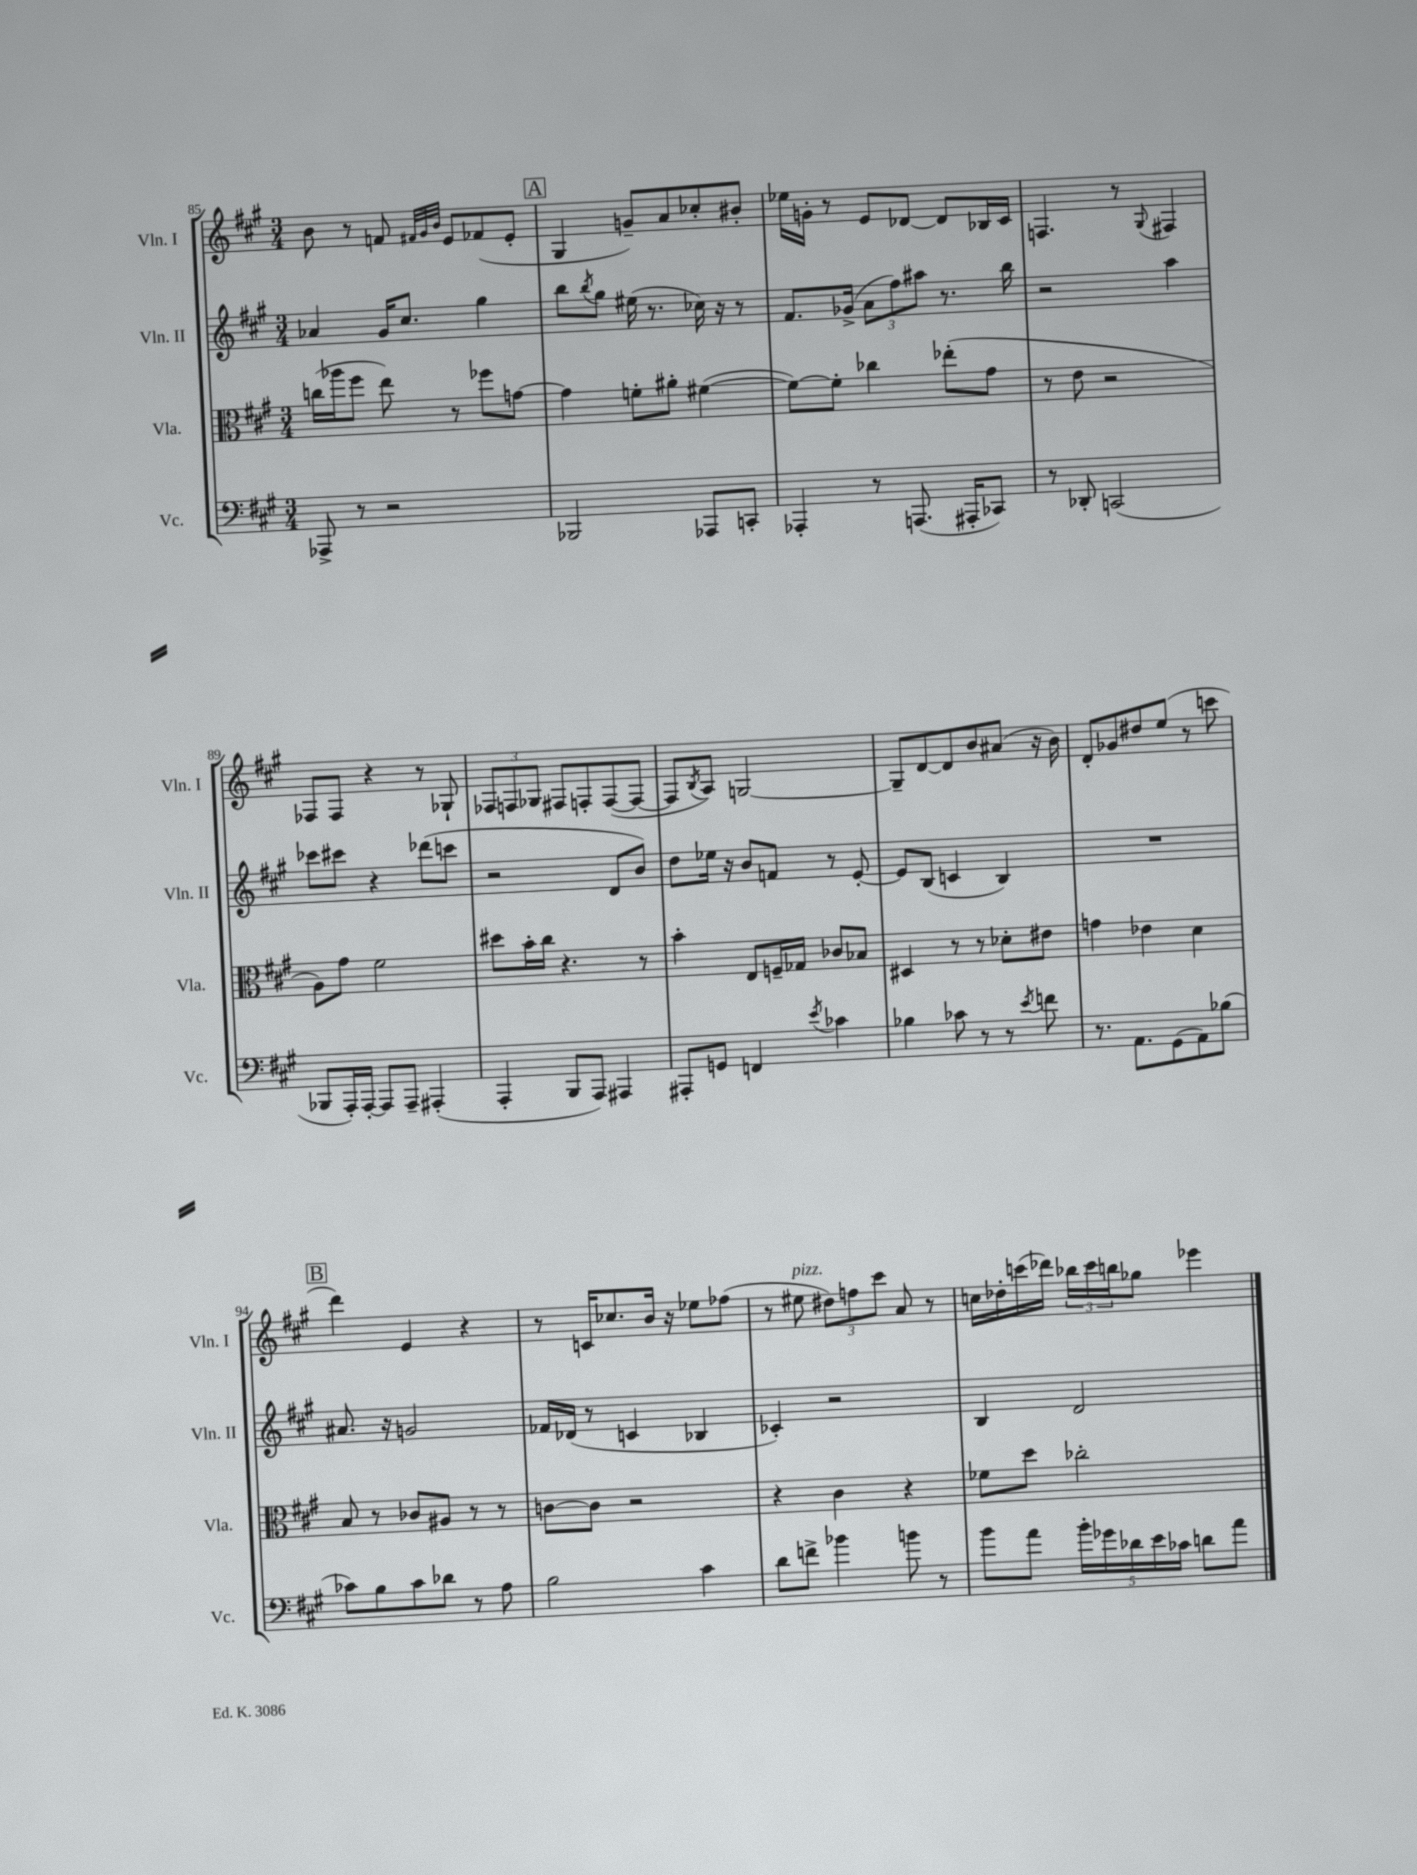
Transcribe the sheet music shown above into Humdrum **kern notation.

**kern	**kern	**kern	**kern
*staff4	*staff3	*staff2	*staff1
*clefF4	*clefC3	*clefG2	*clefG2
*k[f#c#g#]	*k[f#c#g#]	*k[f#c#g#]	*k[f#c#g#]
*M3/4	*M3/4	*M3/4	*M3/4
8AAA-^	(16cc	4a-	8b
.	16aa-	.	.
8r	8ff#	.	8r
2r	8ee)	16g#	8f
.	.	8.cc#	.
.	.	.	32qqf#
.	.	.	32qqg#
.	.	.	32qqb
.	8r	.	8e
.	8ff-	4gg#	(8f-
.	[8g	.	8e'
=	=	=	=
2BBB-	4g]	8bb	4G#
.	.	8qbb	.
.	.	8gg#	.
.	8f'	(16ee#	8g~)
.	.	8.r	.
.	8a#'	.	8a
8AAA-	([4f#	16cc-)	8cc-'
.	.	16r	.
8CC'	.	8r	8b#'
=	=	=	=
4AAA-'	8f#_)	8.f#	16ee-
.	.	.	16g'
.	8f#']	.	8r
.	.	(16g-^	.
8r	4cc-	12a	8e
.	.	12ff#)	.
(8.AAA	.	.	[8d-
.	.	12aa#	.
.	(8ee-'	8.r	8d-]
16AAA#'	.	.	.
8CC-)	8g#	.	16B-
.	.	16bb	16c#
=	=	=	=
8r	8r	2r	4.F
8DD-'	8e	.	.
(2CC	2r	.	.
.	.	.	8r
.	.	.	8qqG#
.	.	4aa	4F#
=	=	=	=
8BBB-	8A)	8ccc-	8F-
16AAA')	8g#	8ccc#	8F-
[16AAA'	.	.	.
8AAA]	2f#	4r	4r
8AAA~	.	.	.
(4AAA#'	.	(8ddd-	8r
.	.	8ccc	8G-`
=	=	=	=
4AAA'	8dd#	2r	12F-
.	.	.	12F
.	16b'	.	.
.	.	.	12G-
.	16cc#	.	.
8BBB	4.r	.	8F#
8AAA)	.	.	8F'
4AAA#	.	8d	([8F
.	8r	8b)	8F_
=	=	=	=
8AAA#'	4b'	8dd	8F]
.	.	.	8qB
8GG	.	16ee-	8A)
.	.	16r	.
4FF	8E	8b	[2G
.	16F~	8f	.
.	16G-	.	.
8qe	.	.	.
4c-	8c-	8r	.
.	8B-	[8e'	.
=	=	=	=
4B-	4D#	8e]	8G~]
.	.	(8B	[8d
8c-	8r	4c	8d]
8r	8r	.	8b
8r	8d-'	4B)	(8a#
8qe	.	.	.
8f	8e#	.	16r
.	.	.	16b)
=	=	=	=
8.r	4g	2.r	8d'
.	.	.	8g-
8.AA	.	.	.
.	4e-	.	8dd#
(8GG#	.	.	(8ee
8AA)	4d	.	8r
(8B-	.	.	8ccc
=	=	=	=
8c-)	8B	8.a#	4ddd)
8B	8r	.	.
.	.	16r	.
8c-	8c-	2g	4e
8d-	8A#	.	.
8r	8r	.	4r
8A	8r	.	.
=	=	=	=
2B	[8c	16f-	8r
.	.	(16d-	.
.	8c]	8r	16c
.	.	.	8.cc-
.	2r	4c	.
.	.	.	16b
.	.	.	16r
4c#	.	4B-	8ee-
.	.	.	(8ff-
=	=	=	=
8d	4r	4c-')	8r
8f^	.	.	8ee#
4b-	4c#	2r	12dd#)
.	.	.	12ff
.	.	.	12ccc#
8b	4r	.	8a
8r	.	.	8r
=	=	=	=
8b	8f-	4B	16cc
.	.	.	16dd-'
8a	8dd	.	(16ccc
.	.	.	16ddd-)
20b'	2cc-'	2d	24bb-
.	.	.	24ccc
20g-	.	.	.
.	.	.	24bb
20d-	.	.	.
.	.	.	8gg-
20e	.	.	.
20c-	.	.	.
8d	.	.	4eee-
8a	.	.	.
==	==	==	==
*-	*-	*-	*-
